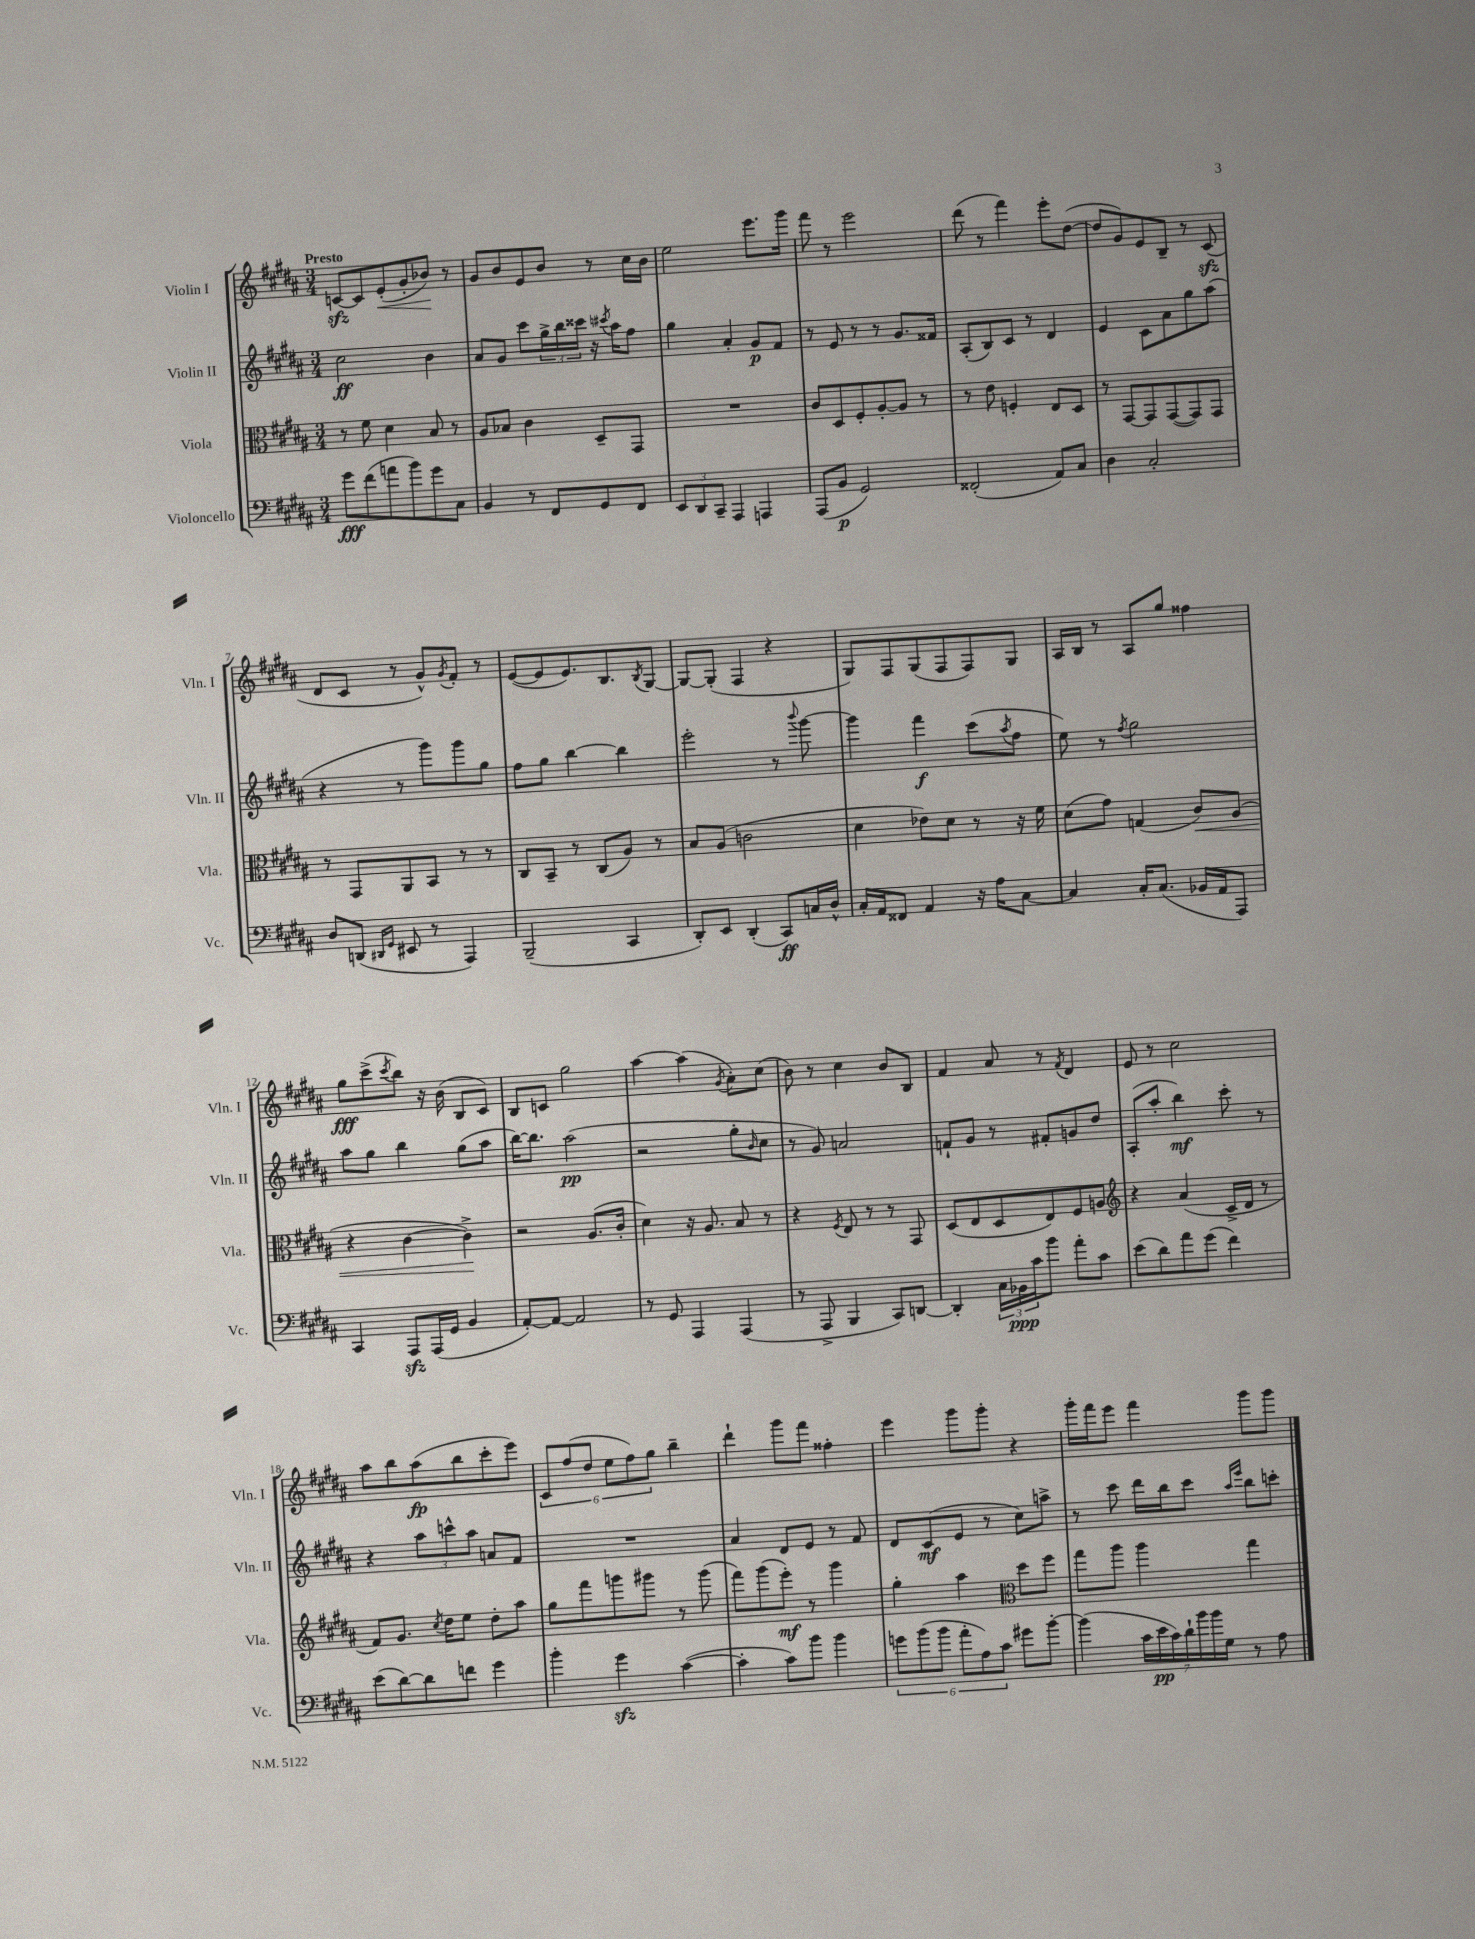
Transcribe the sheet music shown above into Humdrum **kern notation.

**kern	**dynam	**kern	**dynam	**kern	**dynam	**kern	**dynam
*part4	*part4	*part3	*part3	*part2	*part2	*part1	*part1
*staff4	*staff4	*staff3	*staff3	*staff2	*staff2	*staff1	*staff1
*I"Violoncello	*	*I"Viola	*	*I"Violin II	*	*I"Violin I	*
*I'Vc.	*	*I'Vla.	*	*I'Vln. II	*	*I'Vln. I	*
*clefF4	*	*clefC3	*	*clefG2	*	*clefG2	*
*k[f#c#g#d#a#]	*	*k[f#c#g#d#a#]	*	*k[f#c#g#d#a#]	*	*k[f#c#g#d#a#]	*
*M3/4	*	*M3/4	*	*M3/4	*	*M3/4	*
=1	=1	=1	=1	=1	=1	=1	=1
!	!	!	!	!	!	!LO:TX:a:B:t=Presto	!
8g#\L	fff	8r	.	2cc#\	ff	[8cnzz/L	.
(8f#\	.	8f#\	.	.	.	8c/]	.
!	!	!	!	!	!	!	!LO:HP:b
8an\	.	4d#\	.	.	.	(8e'/	<
8b\)	.	.	.	.	.	8g#'/	.
8g#\	.	8B/	.	4b\	.	8b-X/J)	.
8C#\J	.	8r	.	.	.	8r	[
=2	=2	=2	=2	=2	=2	=2	=2
4BB/	.	8A#/L	.	8a#/L	.	8g#/L	.
.	.	8B-X/J	.	8g#/J	.	8b/	.
8r	.	4c#\	.	8ccc#\L	.	8e/	.
8FF#/L	.	.	.	24gg#^\L	.	8b/J	.
.	.	.	.	24bb\	.	.	.
.	.	.	.	24ccc##X\JJ	.	.	.
8GG#/	.	8D#~/L	.	16r	.	8r	.
.	.	.	.	8qccc#X/	.	.	.
.	.	.	.	16aa#\KL	.	.	.
8FF#/J	.	8GG#/J	.	8ff#\J	.	16cc#\LL	.
.	.	.	.	.	.	16b\JJ	.
=3	=3	=3	=3	=3	=3	=3	=3
12EE/L	.	2.r	.	4gg#\	.	2ee\	.
12DD#/	.	.	.	.	.	.	.
12CC#~/J	.	.	.	.	.	.	.
4AAA#/	.	.	.	4a#'/	.	.	.
4AAAn/	.	.	.	8g#/L	p	8.eee\L	.
.	.	.	.	8f#/J	.	.	.
.	.	.	.	.	.	16ggg#\Jk	.
=4	=4	=4	=4	=4	=4	=4	=4
(8AAA#/L	.	8c#/L	.	8r	.	8fff#\	.
8BB/J	p	8D#/	.	8e/	.	8r	.
2GG#/)	.	8F#'/	.	8r	.	2eee\	.
.	.	[8A#'/	.	8r	.	.	.
.	.	8A#/J]	.	8.g#/L	.	.	.
.	.	8r	.	.	.	.	.
.	.	.	.	16f##X/Jk	.	.	.
=5	=5	=5	=5	=5	=5	=5	=5
(2FF##X'/	.	8r	.	(8A#'/L	.	(8ddd#\	.
.	.	8e\	.	8B/)	.	8r	.
.	.	4Fn'/	.	8c#/J	.	4fff#\)	.
.	.	.	.	8r	.	.	.
8AA#/L)	.	8E/L	.	4d#/	.	8eee'\L	.
8C#/J	.	8D#/J	.	.	.	([8dd#\J	.
=6	=6	=6	=6	=6	=6	=6	=6
4D#\	.	8r	.	4e/	.	8dd#/L]	.
.	.	[8GG#/L	.	.	.	8g#/)	.
2C#'/	.	8GG#/]	.	8c#\L	.	8e/	.
.	.	([8GG#/	.	8a#\	.	8B~/J	.
.	.	8GG#/])	.	8gg#\	.	8r	.
.	.	8GG#/J	.	(8aa#\J	.	(8c#zz/	.
!!LO:LB:g=z
=7	=7	=7	=7	=7	=7	=7	=7
8D#/L	.	8r	.	4r	.	8d#/L	.
(8DDn/J	.	8GG#/L	.	.	.	8c#/J	.
16qqDD#X/LL	.	.	.	.	.	.	.
16qqGG#/JJ	.	.	.	.	.	.	.
8EE#X/	.	8AA#/	.	8r	.	8r	.
8r	.	8BB/J	.	8ggg#\L)	.	8g#^^/L)	.
.	.	.	.	.	.	8qg#/	.
4AAA#/)	.	8r	.	8ggg#\	.	8f#'/J	.
.	.	8r	.	8gg#\J	.	8r	.
=8	=8	=8	=8	=8	=8	=8	=8
(2BBB~/	.	8C#/L	.	8ff#\L	.	([8e/L	.
.	.	8BB~/J	.	8gg#\J	.	8e/]	.
.	.	8r	.	[4bb\	.	8.e/)	.
.	.	(8C#/L	.	.	.	.	.
.	.	.	.	.	.	8.B/	.
4CC#/	.	8A#/J)	.	4bb\]	.	.	.
.	.	.	.	.	.	8qB/	.
.	.	8r	.	.	.	[8G#/J	.
=9	=9	=9	=9	=9	=9	=9	=9
8DD#'/L)	.	8B/L	.	2eee'\	.	8G#/L_	.
8EE/J	.	(8A#/J	.	.	.	(8G#'/J]	.
(4DD#'/	.	2cn\	.	.	.	4F#/	.
8CC#/L)	ff	.	.	8r	.	4r	.
.	.	.	.	8qqbbb/	.	.	.
16Cn/L	.	.	.	[8ggg#\	.	.	.
16D#^^/JJ	.	.	.	.	.	.	.
=10	=10	=10	=10	=10	=10	=10	=10
16C#'/LL	.	4d#\	.	4ggg#\]	.	8G#/L)	.
16AA#/J	.	.	.	.	.	.	.
8FF##X/J	.	.	.	.	.	8F#/	.
4AA#/	.	8e-X\L)	.	4fff#\	f	(8G#/	.
.	.	8d#\J	.	.	.	8F#/	.
16r	.	8r	.	(8ccc#\L	.	8F#/)	.
16A#\KL	.	.	.	.	.	.	.
.	.	.	.	8qaa#/	.	.	.
[8C#\J	.	16r	.	8ff#\J	.	8G#/J	.
.	.	16f#\	.	.	.	.	.
=11	=11	=11	=11	=11	=11	=11	=11
4C#/]	.	(8d#\L	.	8ee\)	.	16A#/LL	.
.	.	.	.	.	.	16B/JJ	.
.	.	8g#\J)	.	8r	.	8r	.
.	.	.	.	8qff#/	.	.	.
16C#'/KL	.	(4Gn/	.	2gg#\	.	8A#/L	.
(8.C#/J	.	.	.	.	.	.	.
.	.	.	.	.	.	8gg#/J	.
!	!	!	!LO:HP:b	!	!	!	!
16BB-X/LL	.	8c#/L)	<	.	.	4ff##X\	.
16AA#/J	.	.	.	.	.	.	.
8AAA#/J)	.	(8A#/J	.	.	.	.	.
!!LO:LB:g=z
=12	=12	=12	=12	=12	=12	=12	=12
4CC#/	.	4r	.	8aa#\L	.	8gg#\L	fff
.	.	.	.	8gg#\J	.	(8ccc#^\	.
.	.	.	.	.	.	8qccc#/	.
8AAA#zz/L	.	[4c#\	.	4bb\	.	8bb\J)	.
(16AAA#/L	.	.	.	.	.	16r	.
16GG#/JJ	.	.	.	.	.	(16b\	.
4BB/	.	4c#^\])	.	(8gg#\L	.	8B/L	.
.	.	.	.	8aa#\J	.	8c#/J)	.
.	.	.	[	.	.	.	.
=13	=13	=13	=13	=13	=13	=13	=13
[8AA#'/L)	.	2r	.	[16bb\KL)	.	8B/L	.
.	.	.	.	8.bb\J]	.	.	.
8AA#/J_	.	.	.	.	.	8cn/J	.
2AA#/]	.	.	.	(2aa#\	pp	2gg#\	.
.	.	(8.A#/L	.	.	.	.	.
.	.	16c#'/Jk	.	.	.	.	.
=14	=14	=14	=14	=14	=14	=14	=14
8r	.	4d#\)	.	2r	.	[4aa#\	.
8GG#/	.	.	.	.	.	.	.
4AAA#/	.	16r	.	.	.	(4aa#\]	.
.	.	8.A#/	.	.	.	.	.
.	.	.	.	.	.	8qg#/	.
(4AAA#/	.	8B/	.	8gg#'\L	.	8a#'\L)	.
.	.	.	.	16qqb/	.	.	.
.	.	8r	.	8cc#\J	.	(8cc#\J	.
=15	=15	=15	=15	=15	=15	=15	=15
8r	.	4r	.	8r	.	8b\)	.
8AAA#^/	.	.	.	8g#/)	.	8r	.
.	.	8qF#/	.	.	.	.	.
4BBB/	.	8E/	.	2an/	.	4cc#\	.
.	.	8r	.	.	.	.	.
8CC#/L)	.	8r	.	.	.	8b/L	.
[8DDn/J	.	8GG#/	.	.	.	8B/J	.
=16	=16	=16	=16	=16	=16	=16	=16
4DD'/]	.	(8D#/L	.	8fn`/L	.	4f#/	.
.	.	8E/	.	8g#/J	.	.	.
24C#\LL	.	8D#/	.	8r	.	8a#/	.
24BB-X\	ppp	.	.	.	.	.	.
24c#\J	.	.	.	.	.	.	.
8b\J	.	8E/)	.	8f#X'/L	.	8r	.
.	.	.	.	.	.	8qf#/	.
8a#'\L	.	8F#/	.	8gn/	.	4d#/	.
8c#\J	.	8An/J	.	8dd#/J	.	.	.
=17	=17	=17	=17	=17	=17	=17	=17
*	*	*clefG2	*	*	*	*	*
(8e\L	.	4r	.	(8A#'/L	.	8e/	.
8d#\)	.	.	.	8aa#'/J	.	8r	.
8a#\	.	(4a#/	.	4bb\)	mf	2cc#\	.
(8g#\J	.	.	.	.	.	.	.
4f#\)	.	16c#^/LL	.	8ccc#'\	.	.	.
.	.	16d#/JJ	.	.	.	.	.
.	.	8r	.	8r	.	.	.
!!LO:LB:g=z
=18	=18	=18	=18	=18	=18	=18	=18
(8e\L	.	8f#/L)	.	4r	.	8aa#\L	.
[8d#\)	.	8.g#/J	.	.	.	8bb\	.
8d#\]	.	.	.	12aa#\L	.	(8aa#\	fp
.	.	8qcc#/	.	.	.	.	.
.	.	16dd#\KL	.	.	.	.	.
.	.	.	.	12cccn^^\	.	.	.
8fn\J	.	8ee\J	.	.	.	8bb\	.
.	.	.	.	12aa#\J	.	.	.
4g#\	.	8dd#'\L	.	8an/L	.	8ccc#'\	.
.	.	8aa#\J	.	8f#/J	.	8eee\J)	.
=19	=19	=19	=19	=19	=19	=19	=19
4b'\	.	8gg#\L	.	2.r	.	12c#/L	.
.	.	.	.	.	.	(12ff#/	.
.	.	8fff#\	.	.	.	.	.
.	.	.	.	.	.	12dd#/J	.
4g#zz\	.	8gggn\	.	.	.	12ee\L	.
.	.	.	.	.	.	12ff#\)	.
.	.	8ggg#X\J	.	.	.	.	.
.	.	.	.	.	.	12gg#\J	.
([4c#\	.	8r	.	.	.	4bb~\	.
.	.	(8ggg#\	.	.	.	.	.
=20	=20	=20	=20	=20	=20	=20	=20
4c#'\]	.	8fff#\L)	.	4a#/	.	4ddd#`\	.
.	.	(8ggg#\	.	.	.	.	.
8c#\L)	.	8eee'\J)	mf	8d#/L	.	8ggg#\L	.
8b\J	.	8r	.	8e/J	.	8fff#\J	.
4b\	.	4ggg#\	.	8r	.	4ff##X'\	.
.	.	.	.	8f#/	.	.	.
=21	=21	=21	=21	=21	=21	=21	=21
12gn\L	.	4gg#'\	.	8d#/L	.	4eee\	.
(12b\	.	.	.	.	.	.	.
.	.	.	.	(8c#/	mf	.	.
12b\J	.	.	.	.	.	.	.
12a#'\L	.	4aa#\	.	8e/J	.	8ggg#\L	.
12A#\)	.	.	.	.	.	.	.
.	.	.	.	8r	.	8ggg#'\J	.
12c#\J	.	.	.	.	.	.	.
*	*	*clefC3	*	*	*	*	*
8g#X\L	.	8dd#\L	.	8cc#\L)	.	4r	.
[8b'\J	.	8ff#\J	.	8aan^\J	.	.	.
=22	=22	=22	=22	=22	=22	=22	=22
(4b\]	.	8gg#\L	.	8r	.	16ggg#'\LL	.
.	.	.	.	.	.	16fff#\J	.
.	.	8aa#\J	.	8ccc#\	.	8eee\J	.
28c#\LL	.	4aa#\	.	16ddd#\LL	.	4fff#\	.
28e\	pp	.	.	.	.	.	.
.	.	.	.	16bb\J	.	.	.
28c#\)	.	.	.	.	.	.	.
28d#`\	.	.	.	.	.	.	.
.	.	.	.	8ccc#\J	.	.	.
28b\	.	.	.	.	.	.	.
28b\	.	.	.	.	.	.	.
28G#\JJ	.	.	.	.	.	.	.
.	.	.	.	16qqaa#/LL	.	.	.
.	.	.	.	16qqeee/JJ	.	.	.
8r	.	4gg#\	.	8bb\L	.	8ggg#\L	.
8A#\	.	.	.	8cccn'\J	.	8ggg#\J	.
==	==	==	==	==	==	==	==
*-	*-	*-	*-	*-	*-	*-	*-
